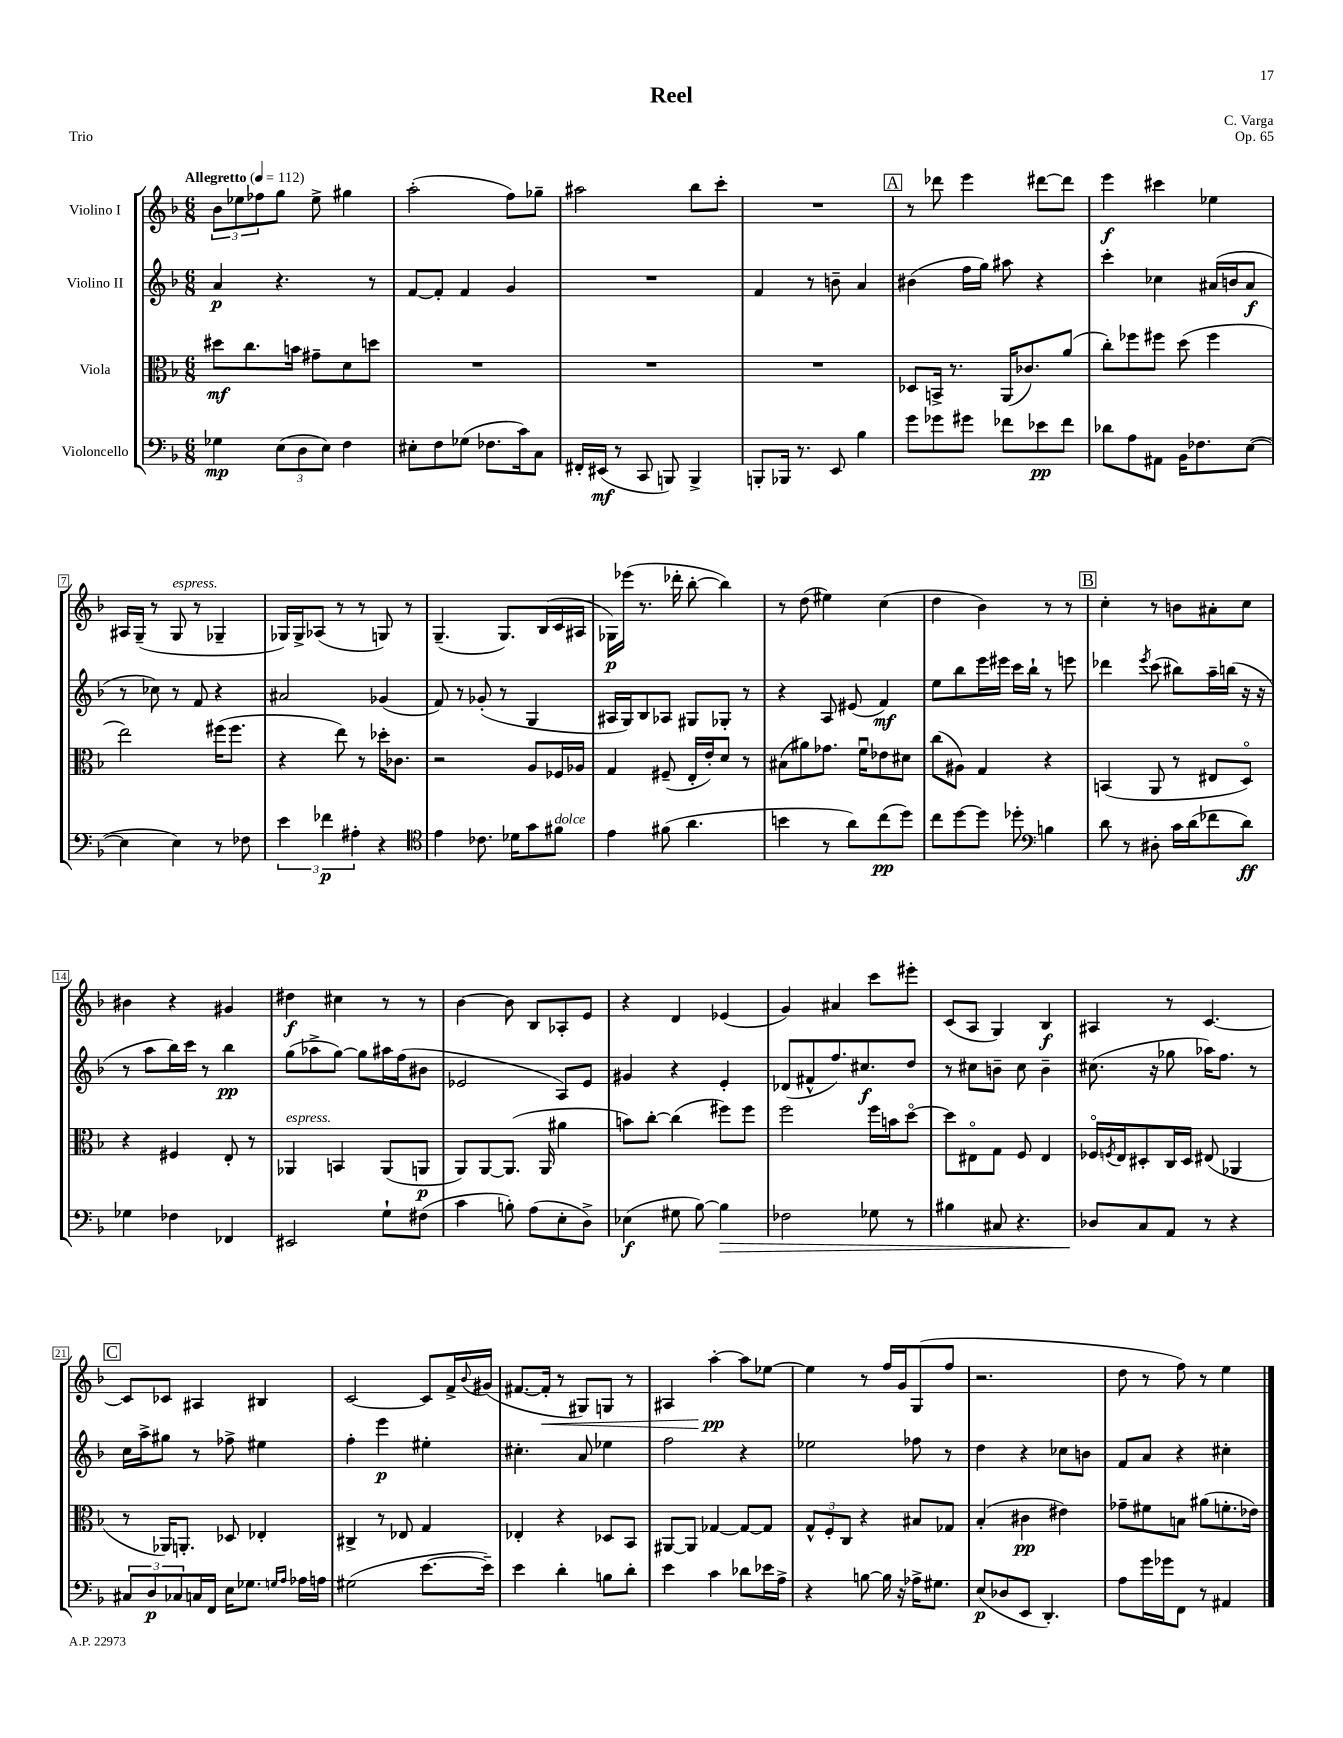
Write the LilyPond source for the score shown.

\header { title = "Reel" composer = "C. Varga" opus = "Op. 65" piece = "Trio" }
<<
\new StaffGroup <<
\new Staff = "s0" \with { instrumentName = "Violino I" } {
    \clef treble \key f \major \numericTimeSignature \time 6/8 \tempo "Allegretto" 4 = 112
    \tuplet 3/2 { bes'8 ees''8 fes''8 } g''8 ees''8-> gis''4 |
    a''2-.( f''8) ges''8-- |
    ais''2 bes''8 c'''8-. |
    R2. |
    \mark \markup { \box "A" } r8 des'''8 e'''4 dis'''8~ dis'''8 |
    e'''4\f cis'''4 ees''4 |
    ais16 g16--( r8 g8^\markup { \italic "espress." } r8 ges4-- |
    ges16) ges16-> aes8( r8 r8 g8) r8 |
    g4.--( g8.) bes16( c'16 ais16 |
    ges16\p) ees'''16( r8. des'''16-. bes''8~-. bes''4) |
    r8 d''8( eis''4) c''4( |
    d''4 bes'4) r8 r8 |
    \mark \markup { \box "B" } c''4-. r8 b'8 ais'8-. c''8 |
    bis'4 r4 gis'4 |
    dis''4\f cis''4 r8 r8 |
    bes'4~ bes'8 bes8 aes8-. e'8 |
    r4 d'4 ees'4( |
    g'4) ais'4 c'''8 eis'''8-. |
    c'8( a8 g4) bes4\f |
    ais4 r8 c'4.~ |
    \mark \markup { \box "C" } c'8 ces'8 ais4 bis4 |
    c'2~ c'8 f'16-> \appoggiatura { bes'8 } gis'16( |
    fis'8.~ fis'16-.\< r8 gis8) g8 r8 |
    ais4 a''4~-.\pp\! a''8 ees''8~ |
    ees''4 r8 f''16 g'16 g8( f''8 |
    r2. |
    d''8 r8 f''8) r8 e''4 \bar "|." |
}
\new Staff = "s1" \with { instrumentName = "Violino II" } {
    \clef treble \key f \major \numericTimeSignature \time 6/8
    a'4\p r4. r8 |
    f'8~ f'8-. f'4 g'4 |
    R2. |
    f'4 r8 b'8-- a'4 |
    \mark \markup { \box "A" } bis'4( f''16 g''16) ais''8 r4 |
    c'''4-. ces''4 ais'16( b'16 ais'8\f |
    r8 ces''8) r8 f'8 r4 |
    ais'2 ges'4( |
    f'8) r8 ges'8-.( r8 g4 |
    ais16 g16) bes8 aes8 gis8 ges8-. r8 |
    r4 a8 eis'8( f'4\mf) |
    e''8 bes''8 e'''16 eis'''16 c'''16 bes''16-! r8 e'''8 |
    \mark \markup { \box "B" } des'''4 \acciaccatura { e'''8 } c'''8( bis''8) a''16-- b''16( r16 r16 |
    r8 a''8 bes''16) c'''16 r8 bes''4\pp |
    g''8( aes''8-> g''8~) g''8 ais''16 f''16( bis'8 |
    ees'2 a8) ees'8 |
    gis'4 r4 e'4-. |
    des'8( fis'8-^ f''8.) cis''8.\f d''8 |
    r8 cis''8 b'8-- cis''8 b'4-- |
    cis''8.( r16 ges''8 aes''16) f''8. r8 |
    \mark \markup { \box "C" } c''16 a''16-> gis''8 r8 fes''8-> eis''4 |
    f''4-. e'''4\p eis''4-. |
    cis''4.-. a'8 ees''4 |
    f''2 r4 |
    ees''2 fes''8 r8 |
    d''4 r4 ces''8 b'8 |
    f'8 a'8 r4 cis''4-. \bar "|." |
}
\new Staff = "s2" \with { instrumentName = "Viola" } {
    \clef alto \key f \major \numericTimeSignature \time 6/8
    dis''8\mf c''8. b'16 gis'8-- d'8 d''8 |
    R2. |
    R2. |
    R2. |
    \mark \markup { \box "A" } des8 b,16-> r8. a,16( ces'8.) a'8( |
    c''8-.) fes''8 fis''8 d''8( fis''4 |
    e''2) fis''16( fis''8. |
    r4 e''8) r8 des''16-. ces'8. |
    r2 a8 fes16 aes16 |
    g4 fis8--( e16-. e'16-.) d'8 r8 |
    bis8( ais'8) ges'8. f'16\downbow ees'8 dis'8 |
    c''8( ais8) g4 r4 |
    \mark \markup { \box "B" } b,4( a,8 r8 eis8 d8\flageolet) |
    r4 fis4 e8-. r8 |
    aes,4^\markup { \italic "espress." } b,4 aes,8( a,8\p |
    a,8) a,8~ a,8.( a,16 ais'4 |
    b'8) c''8~-. c''4( fis''8) fis''8 |
    f''2 f''16 b'16 d''8~\flageolet |
    d''8 eis8\flageolet g8 f8 eis4 |
    fes16\flageolet \acciaccatura { f8 } e16 dis8-. c16 dis16 eis8( aes,4 |
    \mark \markup { \box "C" } r8 aes,16) a,8.-. des8 ees4-. |
    cis4-> r8 ees8 g4 |
    ees4-. r4 des8 bes,8 |
    ais,8~ ais,8 ges4~ ges8~ ges8 |
    \tuplet 3/2 { g8-^ f8-. c8 } r4 bis8 ges8 |
    bes4-.( cis'4\pp eis'4) |
    ges'8-- fis'8 b8 ais'8( f'8.-. ees'16) \bar "|." |
}
\new Staff = "s3" \with { instrumentName = "Violoncello" } {
    \clef bass \key f \major \numericTimeSignature \time 6/8
    ges4\mp \tuplet 3/2 { e8( d8 e8) } f4 |
    eis8-. f8 ges8( fes8. c'16) c8 |
    fis,16-. eis,16\mf( r8 c,8 b,,8) b,,4-> |
    b,,8-. bes,,16 r8. e,8 bes4 |
    \mark \markup { \box "A" } g'8 ges'8 gis'8 fes'8 ees'8\pp fes'8 |
    des'8 a8 ais,8 bes,16 fes8. e8~( |
    e4 e4) r8 fes8 |
    \tuplet 3/2 { e'4 fes'4\p ais4-. } r4 |
    \clef tenor e'4 ces'8. des'16 g'8 fis'8^\markup { \italic "dolce" } |
    e'4 fis'8( a'4. |
    b'4 r8 a'8) c''8\pp( d''8) |
    c''8 d''8~ d''8 des''8-. \clef bass b4 |
    \mark \markup { \box "B" } d'8 r8 dis8-. c'16 d'16( fes'8 d'8\ff) |
    ges4 fes4 fes,4 |
    eis,2 g8-! fis8( |
    c'4 b8-.) a8( e8-. d8->) |
    ees4\f( gis8 bes8~) bes4\> |
    fes2 ges8 r8 |
    bis4 cis8 r4. |
    des8\! c8 a,8 r8 r4 |
    \mark \markup { \box "C" } \tuplet 3/2 { cis8 d8\p ces8 } c16 f,16 e16 ges8. \grace { g16 a16 } aes16 a16 |
    gis2( e'8.~ e'16--) |
    e'4 d'4-. b8 d'8-. |
    e'4 c'4 des'8 ees'16 a16-> |
    r4 b8~ b16 r16 aes16-> gis8. |
    e8\p( des8 e,8 d,4.-.) |
    a8 g'16 ges'16 f,8 r8 ais,4 \bar "|." |
}
>>
>>
\layout { \context { \Score \override BarNumber.stencil = #(make-stencil-boxer 0.1 0.3 ly:text-interface::print) } }
